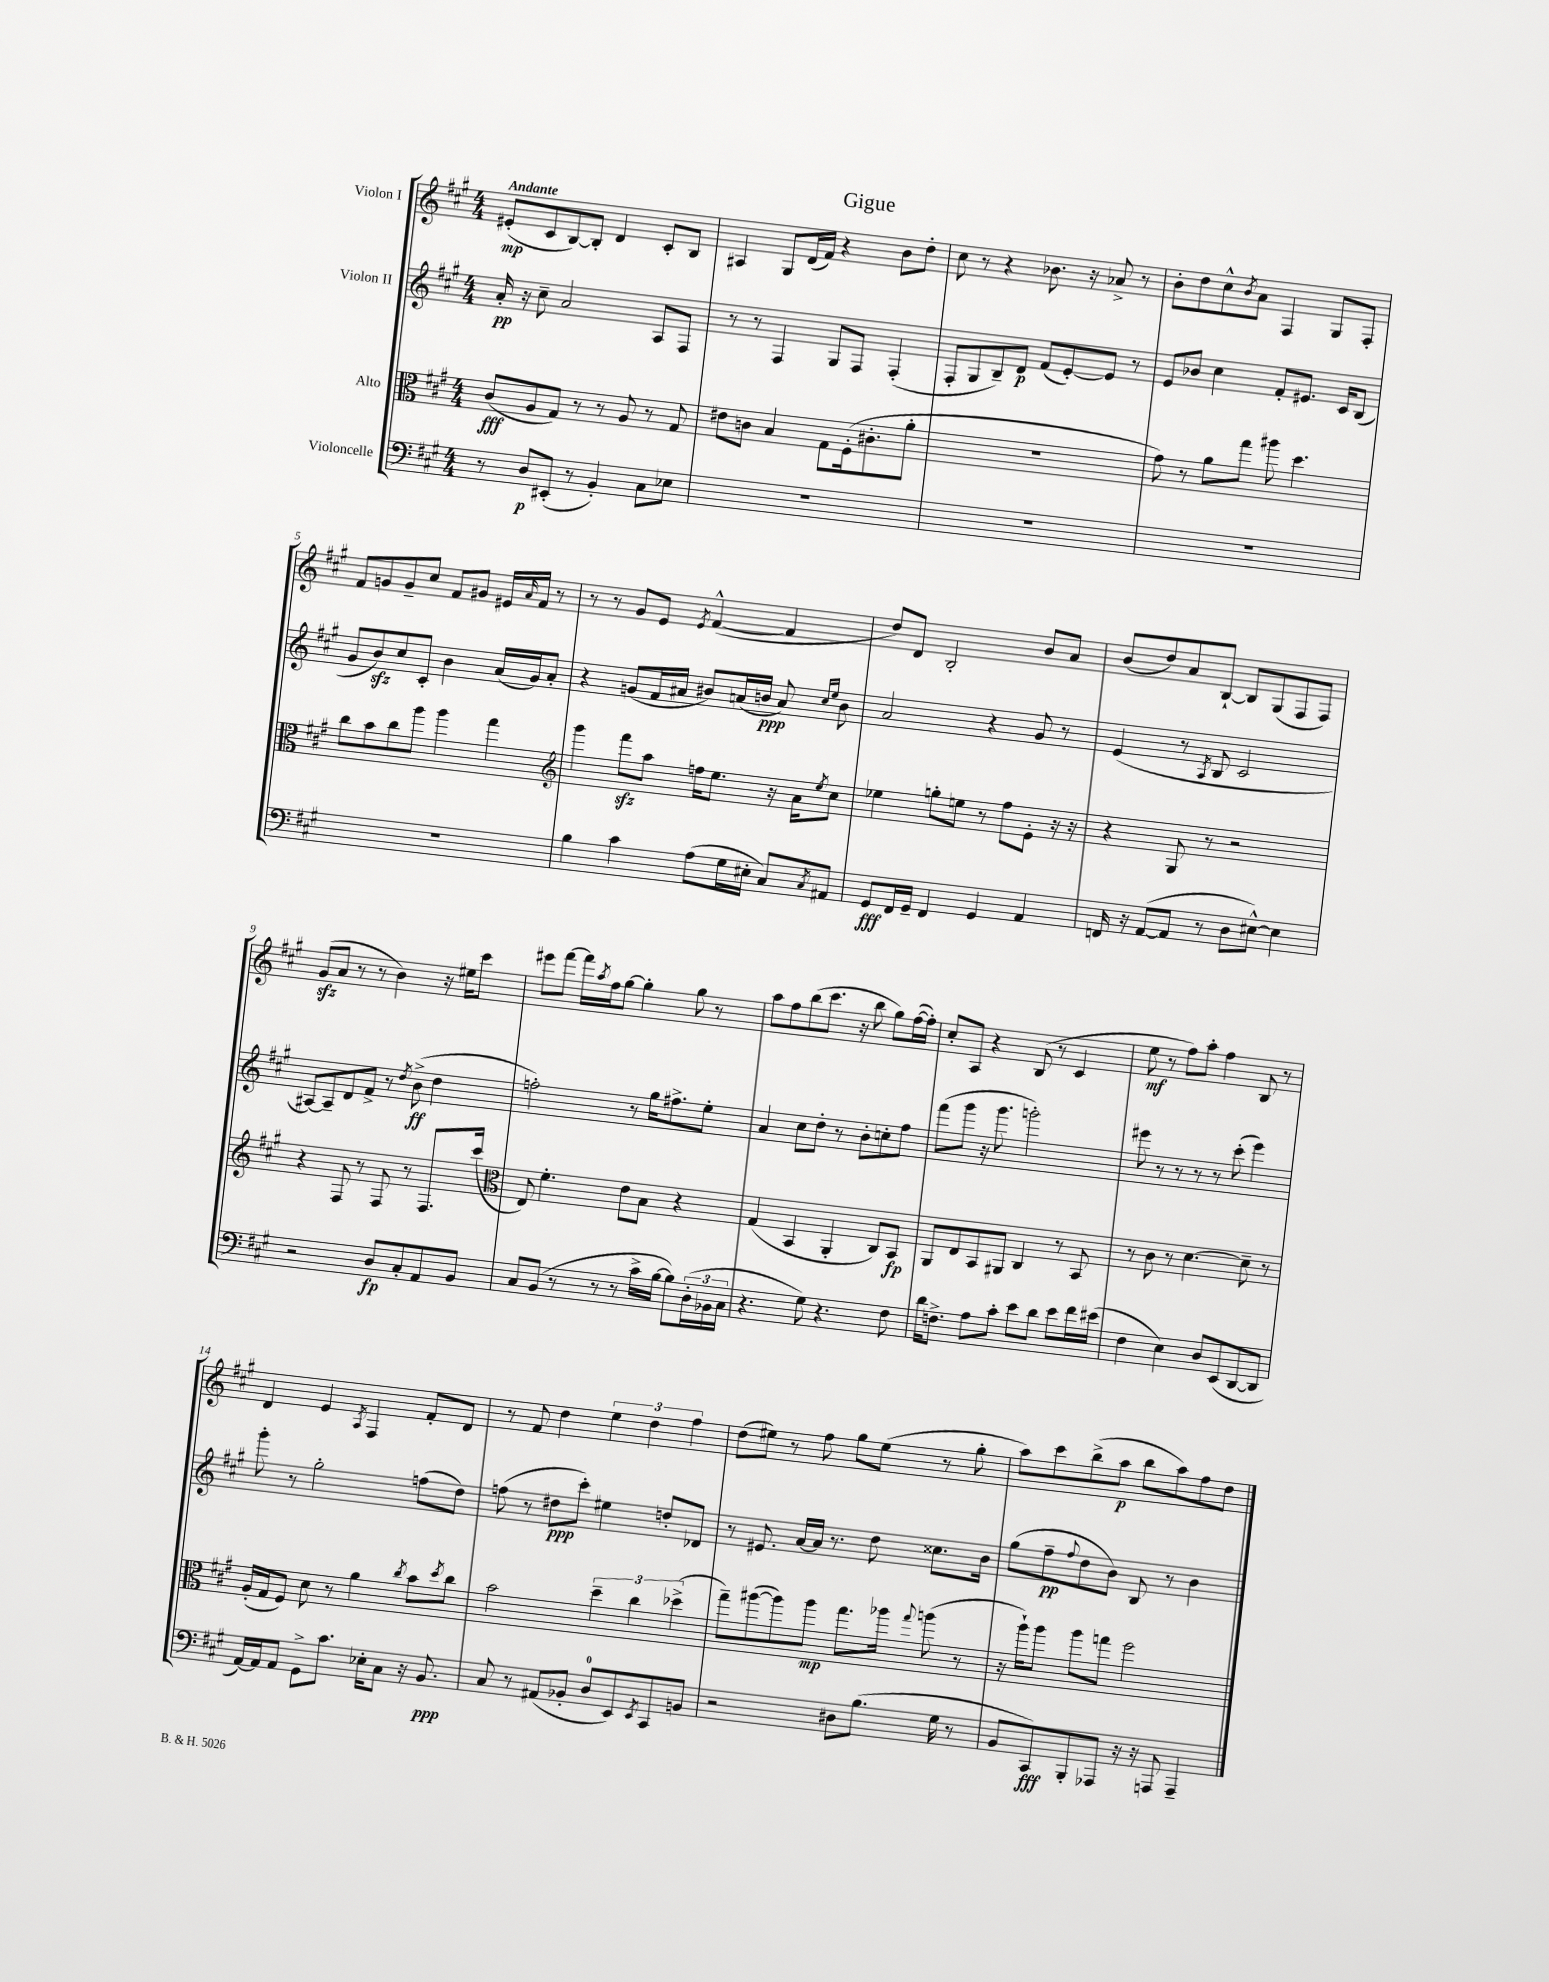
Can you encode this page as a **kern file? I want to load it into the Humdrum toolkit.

**kern	**dynam	**kern	**dynam	**kern	**dynam	**kern	**dynam
*part4	*part4	*part3	*part3	*part2	*part2	*part1	*part1
*staff4	*staff4	*staff3	*staff3	*staff2	*staff2	*staff1	*staff1
*I"Violoncelle	*	*I"Alto	*	*I"Violon II	*	*I"Violon I	*
*clefF4	*	*clefC3	*	*clefG2	*	*clefG2	*
*k[f#c#g#]	*	*k[f#c#g#]	*	*k[f#c#g#]	*	*k[f#c#g#]	*
*M4/4	*	*M4/4	*	*M4/4	*	*M4/4	*
=1	=1	=1	=1	=1	=1	=1	=1
!	!	!	!	!	!	!LO:TX:a:B:t=Andante	!
8r	.	(8c#/L	fff	16a'/	pp	(8e#X'/L	mp
.	.	.	.	16r	.	.	.
8D/L	p	8A/	.	8cc#~\	.	8c#/	.
(8EE#X'/J	.	8G#/J)	.	2a/	.	[8B/)	.
8r	.	8r	.	.	.	8B'/J]	.
4BB'/)	.	8r	.	.	.	4d/	.
.	.	8A/	.	.	.	.	.
8C#\L	.	8r	.	8A/L	.	8c#'/L	.
8E-X\J	.	8G#/	.	8F#/J	.	8B/J	.
=2	=2	=2	=2	=2	=2	=2	=2
1r	.	8e#X\L	.	8r	.	4A#X/	.
.	.	8cn\J	.	8r	.	.	.
.	.	4B/	.	4F#/	.	8G#/L	.
.	.	.	.	.	.	(16d/L	.
.	.	.	.	.	.	16f#/JJ)	.
.	.	8G#\L	.	8G#/L	.	4r	.
.	.	(16F#'\k	.	8F#/J	.	.	.
.	.	8.c#X'\	.	.	.	.	.
.	.	.	.	(4F#'/	.	8b\L	.
.	.	8a'\J	.	.	.	8dd'\J	.
=3	=3	=3	=3	=3	=3	=3	=3
1r	.	1r	.	8F#'/L	.	8cc#\	.
.	.	.	.	8G#/	.	8r	.
.	.	.	.	8B~/)	.	4r	.
.	.	.	.	8d/J	p	.	.
.	.	.	.	(8f#/L	.	8.b-X\	.
.	.	.	.	[8e'/)	.	.	.
.	.	.	.	.	.	16r	.
.	.	.	.	8e/J]	.	8a-X^/	.
.	.	.	.	8r	.	8r	.
=4	=4	=4	=4	=4	=4	=4	=4
1r	.	8g#\)	.	8e/L	.	8b'\L	.
.	.	8r	.	8b-X/J	.	8dd\	.
.	.	8a\L	.	4cc#\	.	8cc#^^\	.
.	.	.	.	.	.	8qb/	.
.	.	8gg#\J	.	.	.	8a\J	.
.	.	8aa#X\	.	8f#'/L	.	4F#/	.
.	.	4.dd\	.	8.e#X/J	.	.	.
.	.	.	.	.	.	8G#/L	.
.	.	.	.	16c#/KL	.	.	.
.	.	.	.	(8B/J	.	8F#'/J	.
!!LO:LB:g=z
=5	=5	=5	=5	=5	=5	=5	=5
1r	.	8cc#\L	.	8g#/L	.	8f#/L	.
.	.	8b\	.	8bzz/)	.	8gn/	.
.	.	8cc#\	.	8cc#/	.	8g~/	.
.	.	8aa\J	.	8c#'/J	.	8cc#/J	.
.	.	4aa\	.	4b\	.	8f#/L	.
.	.	.	.	.	.	8g#X/J	.
.	.	4gg#\	.	(16a/LL	.	16e#X/LL	.
.	.	.	.	.	.	16qqa/	.
.	.	.	.	16g#/J)	.	16f#/JJ	.
.	.	.	.	8a'/J	.	8r	.
=6	=6	=6	=6	=6	=6	=6	=6
*	*	*clefG2	*	*	*	*	*
4B\	.	4ggg#\	.	4r	.	8r	.
.	.	.	.	.	.	8r	.
4c#\	.	8fff#zz\L	.	(8gn/L	.	8g#/L	.
.	.	8aa\J	.	16f#/L	.	8e/J	.
.	.	.	.	16a#X/JJ	.	.	.
.	.	.	.	.	.	8qe/	.
(8A\L	.	16ffn\KL	.	8b#X/L)	.	([4f#^^/	.
.	.	8.ee\J	.	.	.	.	.
16G#\L	.	.	.	(16an/L	.	.	.
16E#X'\JJ	.	.	.	16bn/JJ	ppp	.	.
8C#/L)	.	16r	.	8a/)	.	4f#/]	.
.	.	16a\KL	.	.	.	.	.
.	.	.	.	16qqcc#/LL	.	.	.
8qC#/	.	8qee/	.	16qqee/JJ	.	.	.
8AA#X/J	.	8cc#\J	.	8b\	.	.	.
=7	=7	=7	=7	=7	=7	=7	=7
8GG#/L	fff	4ee-X\	.	2a/	.	8dd/L)	.
16FF#/L	.	.	.	.	.	8d/J	.
16GG#~/JJ	.	.	.	.	.	.	.
4FF#/	.	8ggn'\L	.	.	.	2B'/	.
.	.	8een\J	.	.	.	.	.
4GG#/	.	8r	.	4r	.	.	.
.	.	8ff#\L	.	.	.	.	.
4AA/	.	8e'\J	.	8g#/	.	8b/L	.
.	.	16r	.	8r	.	8a/J	.
.	.	16r	.	.	.	.	.
=8	=8	=8	=8	=8	=8	=8	=8
16FFn/	.	4r	.	(4e/	.	(8b/L	.
16r	.	.	.	.	.	.	.
([8AA/L	.	.	.	.	.	8dd/)	.
8AA/J]	.	8G#/	.	8r	.	8a/	.
.	.	.	.	8qA/	.	.	.
8r	.	8r	.	8B/	.	[8B`/J	.
8D\L	.	2r	.	2c#/	.	8B/L]	.
[8E#X^^\J)	.	.	.	.	.	(8G#/	.
4E#\]	.	.	.	.	.	8F#/	.
.	.	.	.	.	.	8F#/J)	.
!!LO:LB:g=z
=9	=9	=9	=9	=9	=9	=9	=9
2r	.	4r	.	[8A#X/L)	.	(8g#zz/L	.
.	.	.	.	8A#~/]	.	8a/J	.
.	.	8F#/	.	8d/	.	8r	.
.	.	8r	.	8f#^/J	.	8r	.
8D/L	fp	8F#/	.	8r	.	4b\)	.
.	.	.	.	8qdd/	.	.	.
8C#'/	.	8r	.	(8b^\	ff	.	.
8AA/	.	8.F#/L	.	4dd\	.	16r	.
.	.	.	.	.	.	16ee#X\KL	.
8BB/J	.	.	.	.	.	8ccc#\J	.
.	.	(16ccc#/Jk	.	.	.	.	.
=10	=10	=10	=10	=10	=10	=10	=10
*	*	*clefC3	*	*	*	*	*
8C#/L	.	8E/)	.	2ffn'\)	.	8eee#X\L	.
(8BB/J	.	4.f#'\	.	.	.	[8fff#\J	.
8r	.	.	.	.	.	16fff#\LL]	.
.	.	.	.	.	.	8qaa/	.
.	.	.	.	.	.	16ff#\J	.
8r	.	.	.	.	.	[8gg#\J	.
8r	.	8e\L	.	8r	.	4gg#'\]	.
16c#^\LL	.	8B\J	.	16gg#\KL	.	.	.
[16B\JJ	.	.	.	8.ff#X^\	.	.	.
8B\L])	.	4r	.	.	.	8gg#\	.
(24D'\L	.	.	.	8ee'\J	.	8r	.
24BB-X\	.	.	.	.	.	.	.
24C#\JJ	.	.	.	.	.	.	.
=11	=11	=11	=11	=11	=11	=11	=11
4.r	.	(4G#/	.	4a/	.	8aa\L	.
.	.	.	.	.	.	8ff#\	.
.	.	4BB/	.	8cc#\L	.	(8bb\	.
8G#\)	.	.	.	8dd'\J	.	8.ccc#\J	.
4.r	.	4AA'/	.	8r	.	.	.
.	.	.	.	.	.	16r	.
.	.	.	.	8b'\L	.	8bb\	.
.	.	8C#/L)	.	8ccn'\	.	8gg#\L)	.
8F#\	.	8BB/J	fp	8ff#\J	.	([16ff#\L	.
.	.	.	.	.	.	16ff#'\JJ])	.
=12	=12	=12	=12	=12	=12	=12	=12
16d\KL	.	8AA/L	.	(8fff#\L	.	8cc#'/L	.
8.Fn^\J	.	.	.	.	.	.	.
.	.	8E/	.	8ggg#\J	.	8A/J	.
8A\L	.	8BB/	.	16r	.	4r	.
.	.	.	.	8.ggg#\	.	.	.
8c#'\J	.	8AA#X/J	.	.	.	.	.
8e\L	.	4C#/	.	2gggn'\)	.	(8B/	.
8d\J	.	.	.	.	.	8r	.
8e\L	.	8r	.	.	.	4c#/	.
16f#\L	.	8BB/	.	.	.	.	.
(16e#X\JJ	.	.	.	.	.	.	.
=13	=13	=13	=13	=13	=13	=13	=13
4F#\	.	8r	.	8eee#X\	.	8ee\	mf
.	.	8c#\	.	8r	.	8r	.
4E\)	.	8r	.	8r	.	8ff#\L)	.
.	.	[4.d\	.	8r	.	8aa'\J	.
8D/L	.	.	.	8r	.	4ff#\	.
(8EE/	.	.	.	(8ccc#'\	.	.	.
[8DD/	.	8d~\]	.	4eee#\)	.	8B/	.
8DD/J]	.	8r	.	.	.	8r	.
!!LO:LB:g=z
=14	=14	=14	=14	=14	=14	=14	=14
[16AA/LL)	.	(16A'/LL	.	8ggg#'\	.	4d/	.
16AA/J]	.	16G#/J	.	.	.	.	.
8AA/J	.	8F#/J)	.	8r	.	.	.
8GG#^\L	.	8d\	.	2gg#'\	.	4e/	.
8.c#\J	.	8r	.	.	.	.	.
.	.	.	.	.	.	8qA/	.
.	.	4a\	.	.	.	4F#/	.
16E-X'\KL	.	.	.	.	.	.	.
8C#\J	.	.	.	.	.	.	.
.	.	8qcc#/	.	.	.	.	.
16r	.	8b\L	.	(8ffn\L	.	8f#'/L	.
8.BB/	ppp	.	.	.	.	.	.
.	.	8qdd/	.	.	.	.	.
.	.	8cc#\J	.	8dd\J)	.	8d/J	.
=15	=15	=15	=15	=15	=15	=15	=15
8C#/	.	2b\	.	(8ffn\	.	8r	.
8r	.	.	.	8r	.	8f#/	.
(8AA#X/L	.	.	.	8dd#X\L	ppp	4dd\	.
8BB-X'/J	.	.	.	8ccc#'\J)	.	.	.
8D/L	.	6dd~\	.	4ee#X\	.	6ee\	.
8EE/)	.	.	.	.	.	.	.
.	.	6cc#\	.	.	.	6dd\	.
8qEE/	.	.	.	.	.	.	.
8CC#/	.	.	.	8ddn'/L	.	.	.
.	.	(6dd-X^\	.	.	.	6ff#\	.
8BBn/J	.	.	.	8d-X/J	.	.	.
=16	=16	=16	=16	=16	=16	=16	=16
2r	.	8gg#~\L)	.	8r	.	(8dd\L	.
.	.	([8aa#X\	.	8.e#X/	.	8ee#X\J)	.
.	.	8aa#\])	.	.	.	8r	.
.	.	.	.	[16a/LL	.	.	.
.	.	8aa#\J	mp	16a/JJ]	.	8ff#\	.
.	.	.	.	8.r	.	.	.
8D#X\L	.	8.gg#\L	.	.	.	8gg#\L	.
(8.B\J	.	.	.	8dd\	.	(8ee#\J	.
.	.	16aa-X\Jk	.	.	.	.	.
.	.	8qqgg#/	.	.	.	.	.
.	.	(8aan\	.	8.cc##X\L	.	8r	.
16G#\	.	.	.	.	.	.	.
8r	.	8r	.	.	.	8gg#'\	.
.	.	.	.	16b\Jk	.	.	.
=17	=17	=17	=17	=17	=17	=17	=17
8BB/L	.	16r	.	(8gg#\L	.	8aa\L)	.
.	.	16aa`\KL)	.	.	.	.	.
8CC#/)	fff	8aa\J	.	8ff#~\	pp	8ccc#\	.
.	.	.	.	8qqff#/	.	.	.
8BBB'/	.	8aa\L	.	8dd\	.	(8bb^\	.
8AAA-X/J	.	8ggn\J	.	8b\J)	.	8aa\J	p
16r	.	2ff#\	.	8B/	.	8bb\L	.
16r	.	.	.	.	.	.	.
8AAAn/	.	.	.	8r	.	8aa\)	.
4AAA~/	.	.	.	4b\	.	8ff#\	.
.	.	.	.	.	.	8dd\J	.
==	==	==	==	==	==	==	==
*-	*-	*-	*-	*-	*-	*-	*-
